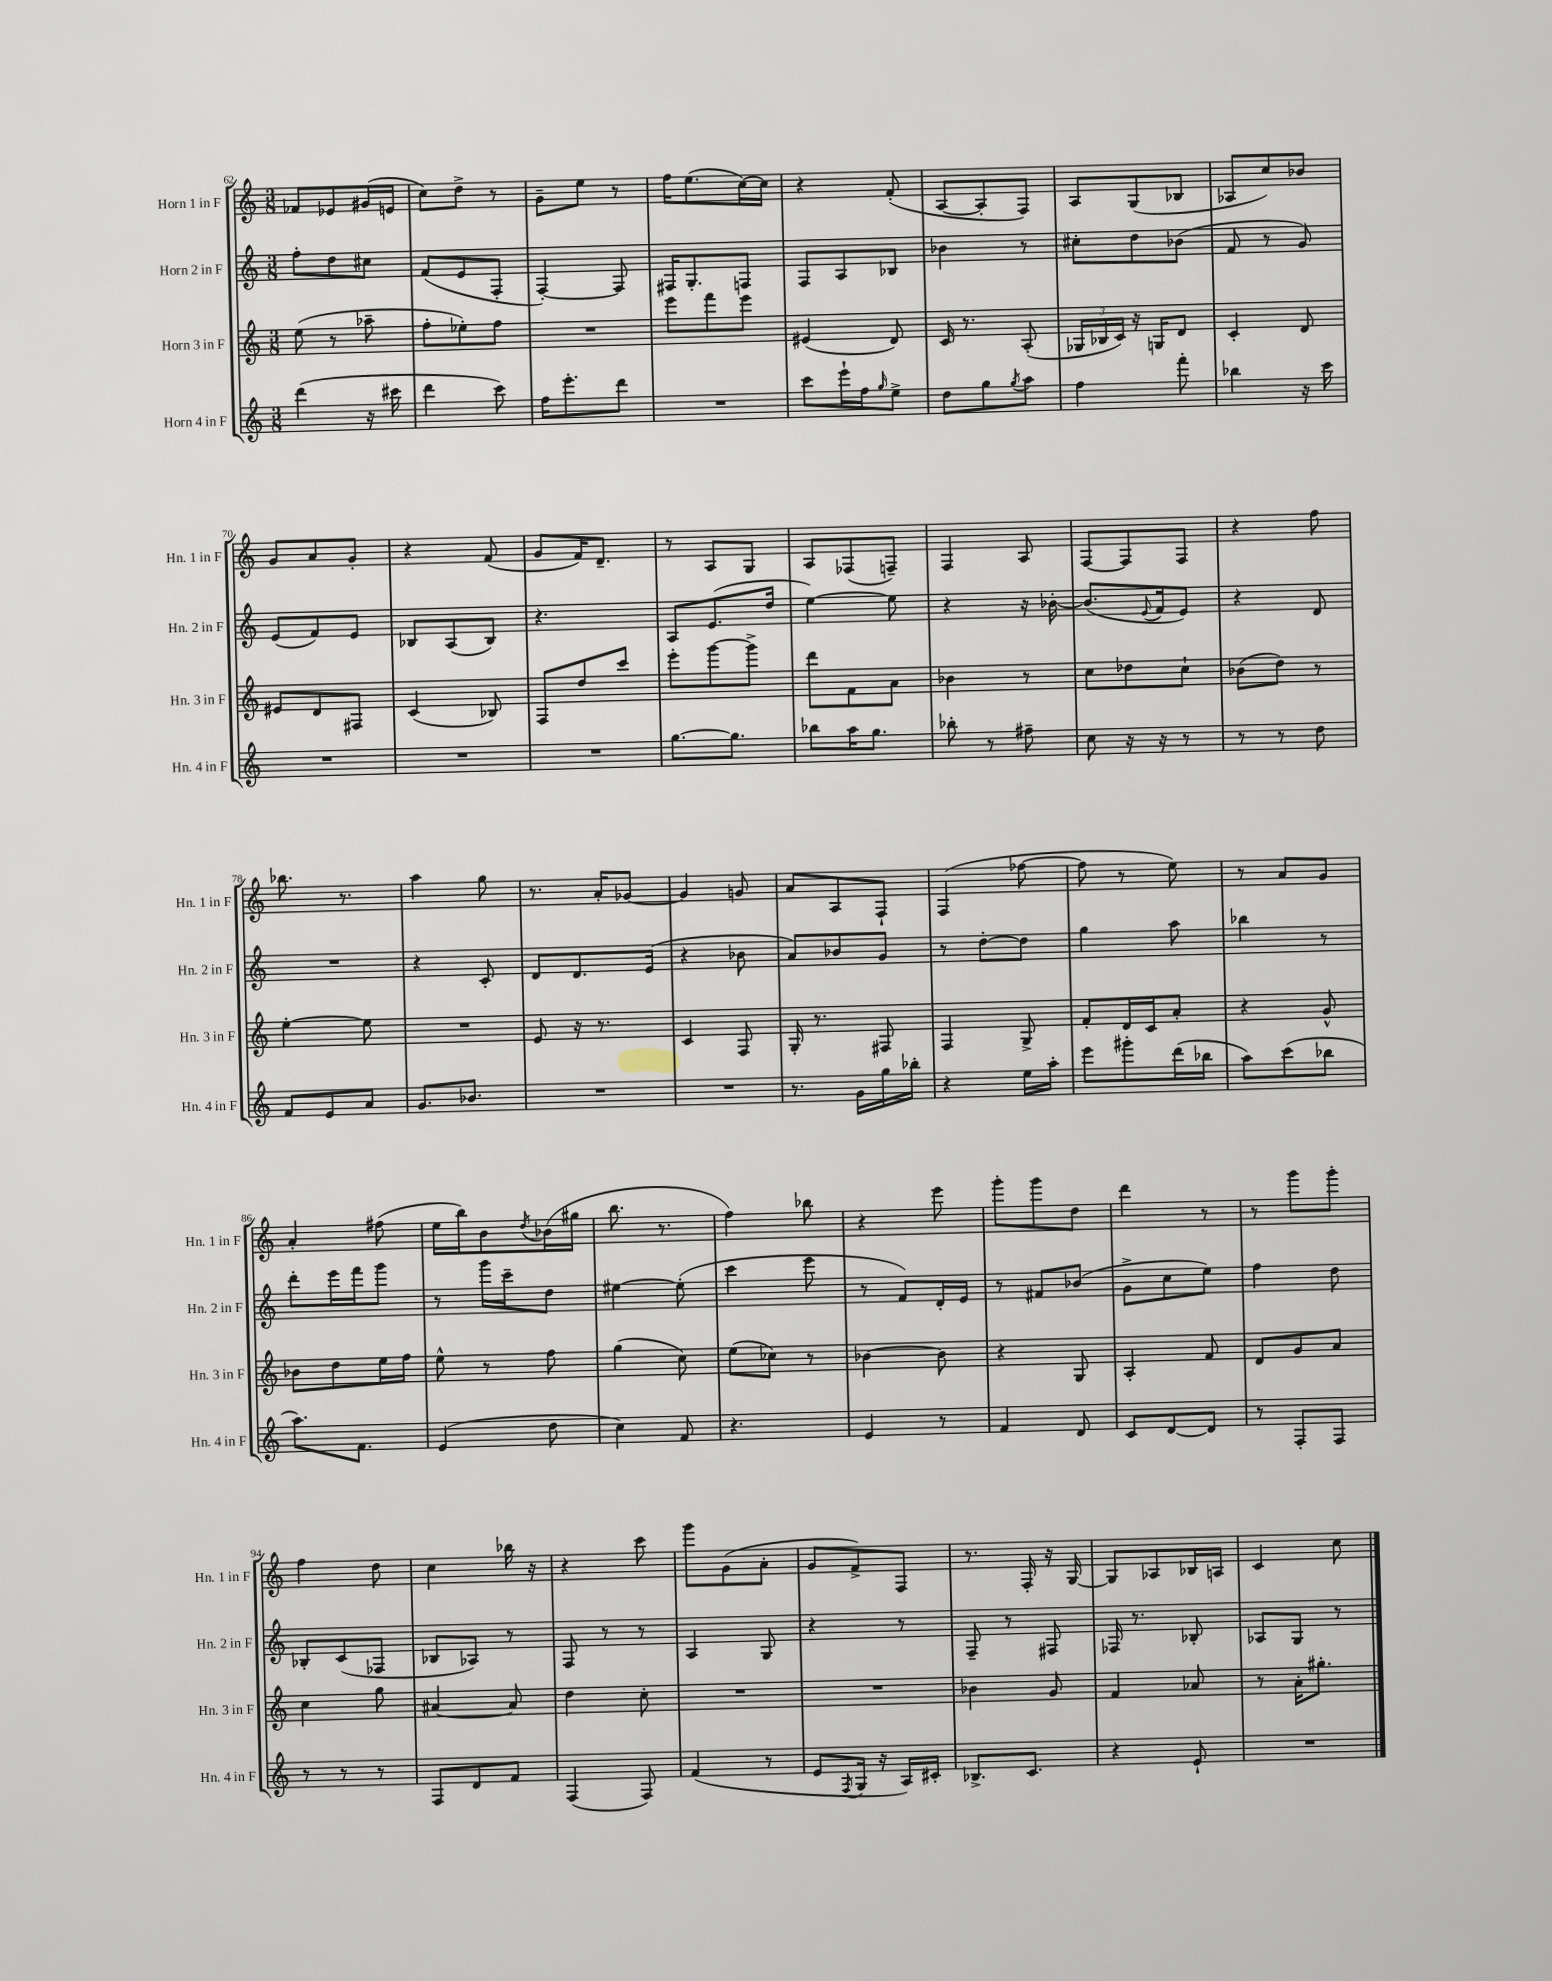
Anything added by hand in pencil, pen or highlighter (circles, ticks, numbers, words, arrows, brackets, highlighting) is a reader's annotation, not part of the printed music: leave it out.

**kern	**kern	**kern	**kern
*staff4	*staff3	*staff2	*staff1
*clefG2	*clefG2	*clefG2	*clefG2
*k[]	*k[]	*k[]	*k[]
*M3/8	*M3/8	*M3/8	*M3/8
(4ddd	(8ee	8ff'	8f-
.	8r	8dd	8e-
16r	8aa-~	8cc#	(16g#
16ccc#	.	.	16e
=	=	=	=
4ddd	8ff'	(8f	8cc)
.	8ee-')	8e	8dd^
8ccc)	8ff	8F'	8r
=	=	=	=
16ff	4.r	[4F')	8g~
8.eee'	.	.	.
.	.	.	8ee
8ddd	.	8F]	8r
=	=	=	=
4.r	8eee	16F#	16ff
.	.	8.G'	(8.ee
.	8fff	.	.
.	8eee	8F	[16cc)
.	.	.	16cc]
=	=	=	=
8ccc	(4e#	8F	4r
16eee`	.	8A	.
16ff	.	.	.
16qqgg	.	.	.
8ee^	8d)	8B-	(8f'
=	=	=	=
8dd	16c	4b-	[8A
.	8.r	.	.
8gg	.	.	8A']
8qgg	.	.	.
8aa	(8A'	8r	8F)
=	=	=	=
4ff	24G-	8cc#'	8A
.	24B-	.	.
.	24c)	.	.
.	16r	8dd	(8G
.	16G	.	.
8fff'	8d	(8b-	8B-
=	=	=	=
4bb-	4c'	8f	8A-
.	.	8r	8cc)
16r	8d	8g)	8b-
16ccc	.	.	.
=	=	=	=
4.r	8e#	(8e	8g
.	8d	8f)	8a
.	8F#	8e	8g'
=	=	=	=
4.r	(4c	8B-	4r
.	.	(8A	.
.	8B-)	8B-)	(8f
=	=	=	=
4.r	8F	4.r	8g
.	8dd	.	16f)
.	.	.	8.d~
.	8ccc	.	.
=	=	=	=
[8.gg	8eee'	8A	8r
.	[8ggg	(8.e	8A
8.gg]	.	.	.
.	8ggg^]	.	8G
.	.	16dd	.
=	=	=	=
8bb-	8ddd	[4ee)	8A
16aa	8f	.	(8F-
8.gg	.	.	.
.	8a	8ee]	8F~)
=	=	=	=
8bb-'	4b-	4r	4F
8r	.	.	.
8ff#~	8r	16r	8A
.	.	[16b-'	.
=	=	=	=
8cc	8cc	(8.b-]	[8F
16r	8dd-	.	8F]
.	.	8qqe	.
16r	.	16f	.
8r	8cc`	8e)	8F
=	=	=	=
8r	(8b-	4r	4r
8r	8dd)	.	.
8dd	8r	8d	8ff
=	=	=	=
8f	[4ee'	4.r	8.bb-
8e	.	.	.
.	.	.	8.r
8a	8ee]	.	.
=	=	=	=
8.g	4.r	4r	4aa
8.b-	.	.	.
.	.	8c'	8gg
=	=	=	=
4.r	8e	8d	8.r
.	16r	8.d	.
.	8.r	.	16a'
.	.	.	[8g-
.	.	(16e	.
=	=	=	=
4.r	4c	4r	4g-]
.	8F	8b-	8g
=	=	=	=
8.r	16G'	8a)	8a
.	8.r	.	.
.	.	8b-	8A
16g	.	.	.
16gg	8F#	8g	8F`
16bb-'	.	.	.
=	=	=	=
4r	4F	8r	(4F
.	.	[8dd'	.
16ee	8G^	8dd]	[8ff-
16aa'	.	.	.
=	=	=	=
8eee	8f'	4gg	8ff-]
8ggg#'	16d	.	8r
.	16c	.	.
(16ddd	8a'	8aa	8ee)
16bb-	.	.	.
=	=	=	=
8aa)	4r	4bb-	8r
(8ccc	.	.	8a
8bb-	8g^^	8r	8g
=	=	=	=
8.aa)	8b-	8ddd'	4a'
.	8dd	16eee	.
8.f	.	16fff	.
.	16ee	8ggg	(8ff#
.	16ff	.	.
=	=	=	=
(4e	8ee^^	8r	16ee
.	.	.	16bb)
.	8r	16ggg	8b
.	.	16ccc~	.
.	.	.	8qdd
8dd	8ff	8dd	(16b-
.	.	.	16gg#
=	=	=	=
4cc)	(4gg	[4ee#	8.bb
.	.	.	8.r
8f	8cc)	(8ee#']	.
=	=	=	=
4.r	(8ee	4ccc	4ff)
.	8cc-)	.	.
.	8r	8eee	8bb-
=	=	=	=
4e	[4b-	8r	4r
.	.	8f)	.
8r	8b-]	16d'	8eee
.	.	16e	.
=	=	=	=
4f	4r	8r	8ggg'
.	.	8f#	8ggg
8d	8G	(8b-	8dd
=	=	=	=
8c	4A'	8g^	4ddd
[8d	.	8cc	.
8d]	8f	8ee)	8r
=	=	=	=
8r	8d	4ff	8r
8F'	8g	.	8ggg
8F	8a	8dd	8ggg'
=	=	=	=
8r	4cc	8B-'	4ff
8r	.	(8c	.
8r	8gg	8F-	8dd
=	=	=	=
8F	[4a#	8B-	4cc
8d	.	8A-)	.
8f	8a#]	8r	16bb-
.	.	.	16r
=	=	=	=
(4F	4dd	8F	4r
.	.	8r	.
8F)	8cc'	8r	8ccc
=	=	=	=
(4f	4.r	4A	8ggg
.	.	.	(8g
8r	.	8G	8a'
=	=	=	=
8e	4.r	4r	8g
8qF	.	.	.
16G	.	.	8f^)
16r	.	.	.
16A)	.	8r	8F
16c#'	.	.	.
=	=	=	=
8.B-^	4b-	8F~	8.r
.	.	8r	.
8.c	.	.	16F'
.	8g	8F#	16r
.	.	.	[16G
=	=	=	=
4r	4f	16F-	8G]
.	.	8.r	.
.	.	.	8A-
8e`	8a-	8B-'	16B-
.	.	.	16A
=	=	=	=
4.r	8r	8A-	4c
.	16a'	8G	.
.	8.gg#'	.	.
.	.	8r	8cc
==	==	==	==
*-	*-	*-	*-
